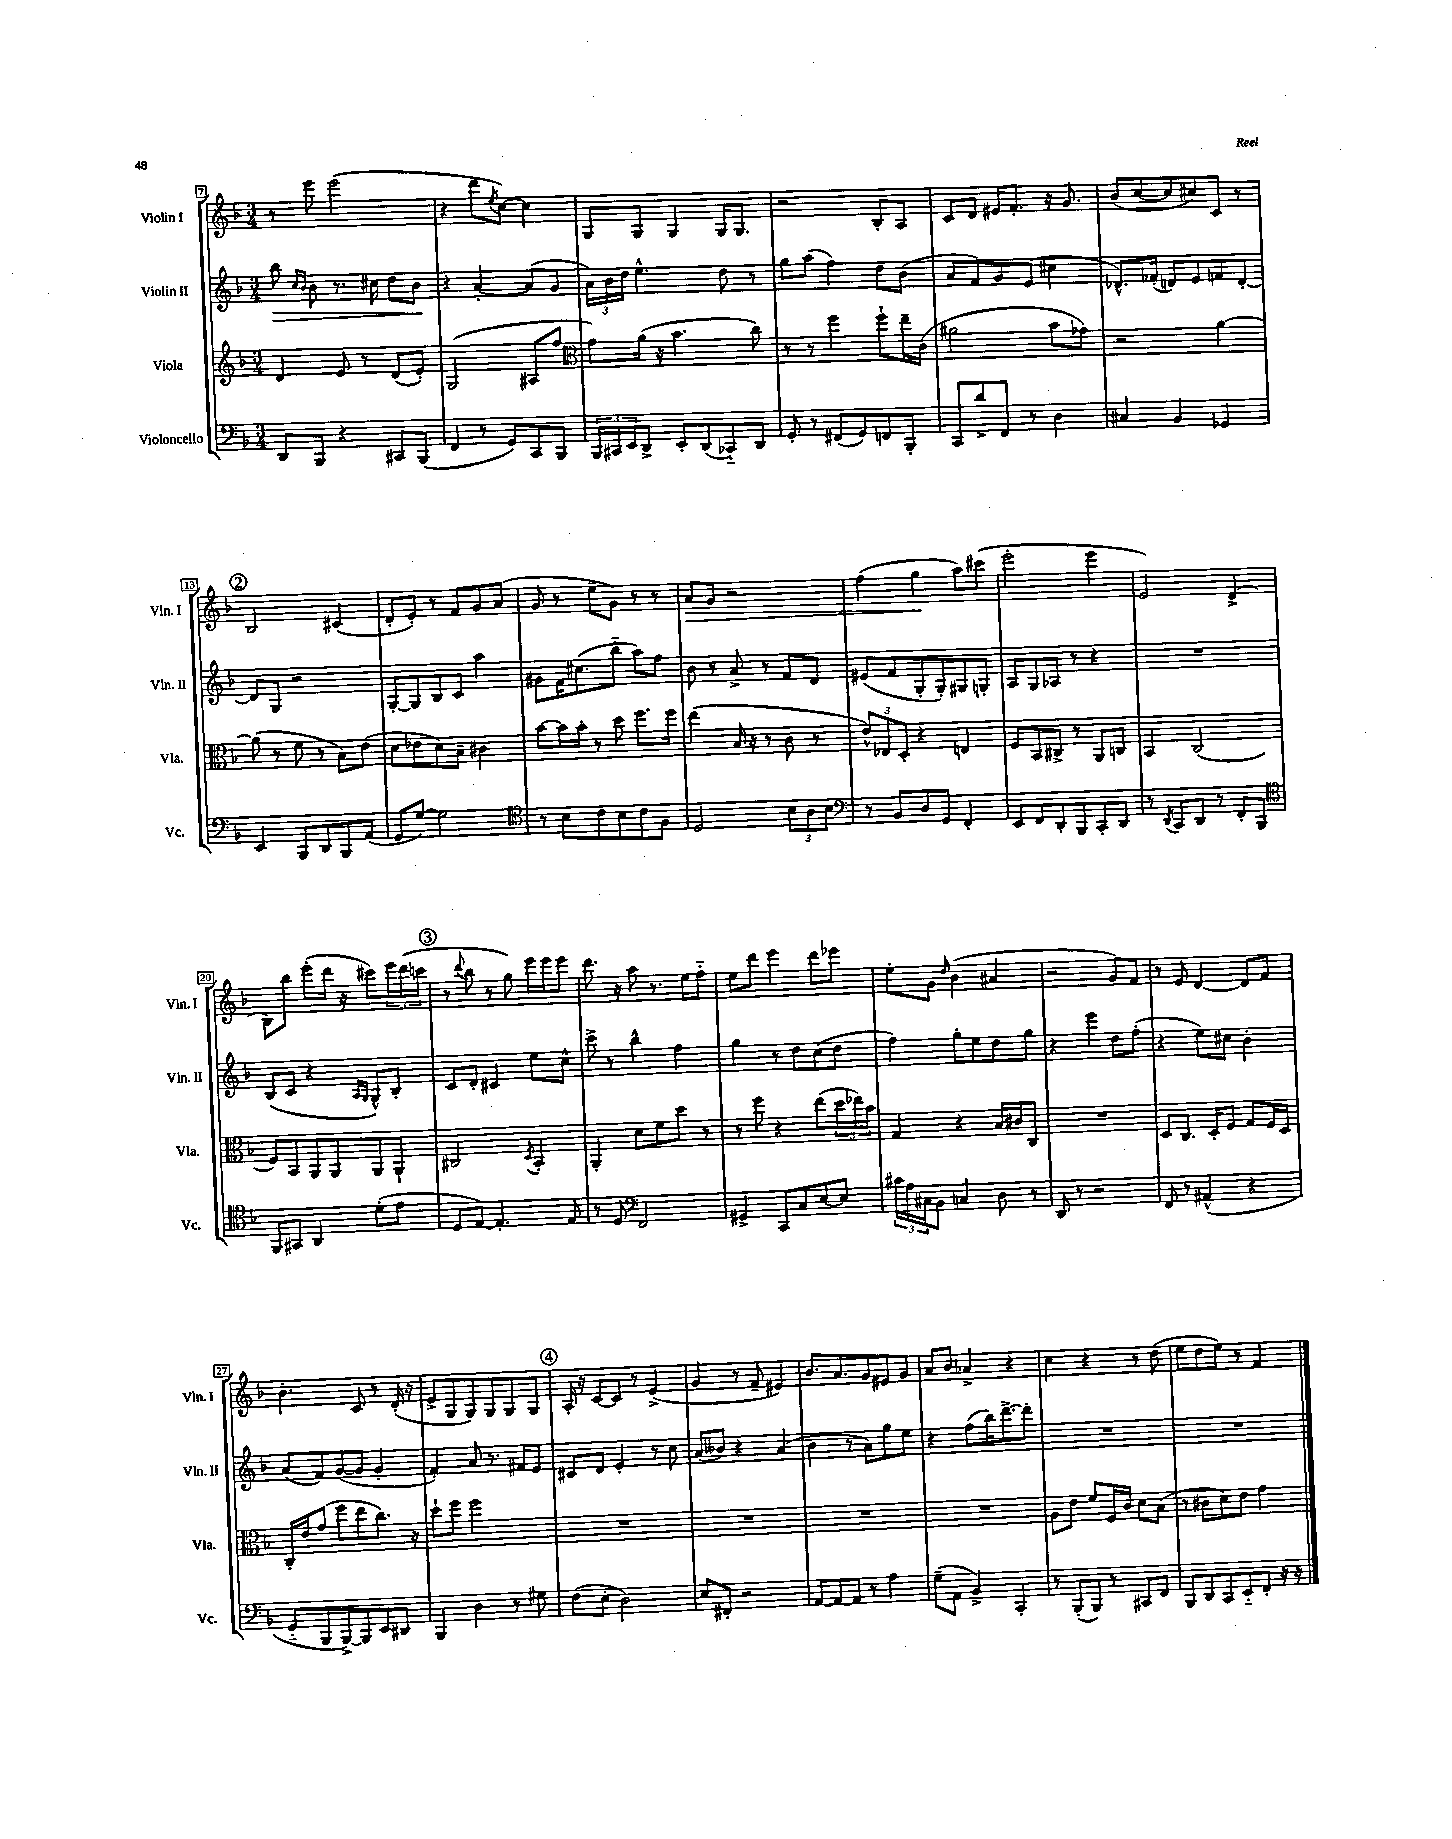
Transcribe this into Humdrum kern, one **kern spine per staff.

**kern	**kern	**kern	**kern
*staff4	*staff3	*staff2	*staff1
*clefF4	*clefG2	*clefG2	*clefG2
*k[b-]	*k[b-]	*k[b-]	*k[b-]
*M3/4	*M3/4	*M3/4	*M3/4
8DD	4d	8bb-	8r
.	.	16qqcc	.
.	.	16qqb-	.
8BBB-	.	8b-	8eee
4r	8e	8.r	(2eee
.	8r	.	.
.	.	16cc#	.
8CC#	(8d	8dd	.
(8BBB-	8e')	8b-	.
=	=	=	=
4FF	(2G	4r	4r
8r	.	[4a'	8ddd
.	.	.	8qee
8GG)	.	.	[8cc)
8CC	8A#	(8a]	4cc]
8BBB-	8ff	8g	.
=	=	=	=
*	*clefC3	*	*
24BBB-	8g)	24a)	8G
24CC#	.	24b-	.
24EE	.	24dd	.
8DD^	(16a	4.ee^^	8G
.	16r	.	.
8EE'	4.b-	.	4G
(8DD	.	.	.
8CC-'~)	.	8dd	16G
.	.	.	8.G
8DD	8cc)	8r	.
=	=	=	=
8GG'	8r	8gg	2r
8r	8r	(8aa	.
(8FF#	4ff	4ff)	.
8GG)	.	.	.
8FF	8ff`	8dd	8B-'
8BBB-'	16ee~	(8b-	8A
.	(16c	.	.
=	=	=	=
8CC	2a#	8a	8c
8d^	.	8f)	8d
8FF	.	8g	16e#
.	.	.	8.f'
8r	.	(8e	.
4D	8b-	4cc#	16r
.	.	.	8.g
.	8g-)	.	.
=	=	=	=
4C#	2r	8.d-^^)	(8b-
.	.	.	[8cc
.	.	(16f-'	.
4BB-	.	8d)	8cc]
.	.	8e	8cc#)
4GG-	[4a	8f	8c
.	.	[8d'	8r
=	=	=	=
4EE	(8a]	8d]	2B-
.	8r	8G	.
8BBB-	8f	2r	.
8DD	8r	.	.
8BBB-	8B-)	.	(4c#
(8AA	(8e	.	.
=	=	=	=
8GG	8d	[8G'	8d'
[8G)	8e-	8G]	8e')
2G]	8d)	8B-	8r
.	8B-~	8c	8f
.	4c#	4aa	8g
.	.	.	(8a
=	=	=	=
*clefC4	*	*	*
8r	[8b-	8g#	8g
8B-	16b-]	16f	8r
.	16b-'	(8.cc#	.
8c	8r	.	8ee~
8B-	8dd	8bb-'~	8g)
8c	8.ff	8aa)	8r
8F	.	8ff	8r
.	16ff	.	.
=	=	=	=
2D	(4ee	8b-	8a
.	.	8r	8g
.	16B-	8a^	2r
.	16r	.	.
.	8r	8r	.
12B-	8c	8f	.
12A	.	.	.
.	8r	8d	.
12B-	.	.	.
=	=	=	=
*clefF4	*	*	*
8r	12e^^)	(8e#	(4ff
.	12E-	.	.
8BB-	.	8f	.
.	12D'	.	.
8D	4r	8G'	4gg
8GG	.	8G')	.
4FF'	4E	8G#	8aa)
.	.	8G'	(8ccc#
=	=	=	=
8EE	8F	8A	2eee'
8FF	8BB-	8G	.
8DD'	8C#^	8A-	.
8BBB-	8r	8r	.
8CC'	8AA	4r	4eee
8DD	8C	.	.
=	=	=	=
8r	4BB-	2.r	2e)
8qDD	.	.	.
8CC	.	.	.
8DD	(2C	.	.
8r	.	.	.
8FF'	.	.	(4d^
8BBB-	.	.	.
=	=	=	=
*clefC4	*	*	*
8FF	8F)	(8B-	8B-)
8GG#	8BB-	8c	8bb-
4AA	8AA	4r	(8eee'
.	8AA	.	16ddd
.	.	.	16r
.	.	16qqA	.
.	.	16qqG	.
(8d'	8AA	8G^^)	8ccc#)
8e	8AA`	8B-'	24eee
.	.	.	(24ddd
.	.	.	24ccc
=	=	=	=
8D	2C#	8c	8r
.	.	.	8qqddd
[8E)	.	8d'	8bb-
4.E']	.	4c#	8r
.	.	.	8gg)
.	8qD	.	.
.	4BB-'	8ee	16eee
.	.	.	16eee
8E	.	8cc^^	8eee
=	=	=	=
8r	4AA'	8ccc^	8.ddd
8D	.	8r	.
.	.	.	16r
*clefF4	*	*	*
2FF	8d	4bb-^^	8aa
.	8f	.	8.r
.	8dd	4ff	.
.	.	.	16ee
.	8r	.	8ff'~
=	=	=	=
4GG#^	8r	4gg	8ee
.	8ff	.	8ddd
8CC	4r	8r	4eee
8C	.	8dd	.
[8E	(8ee	(8cc	8ddd
8E]	24dd	8dd	8eee-
.	24ee-)	.	.
.	24b-	.	.
=	=	=	=
24c#	4G	4ff)	8ee'
24A	.	.	.
24C#	.	.	.
8BB-	.	.	8g
.	.	.	16qqdd
4C	4r	8gg'	(4b-
.	.	8ee	.
8D	16B-	8dd	4a#
.	16c#	.	.
8r	8C	8gg	.
=	=	=	=
8DD	2.r	4r	2r
8r	.	.	.
2r	.	4eee	.
.	.	8dd	8g)
.	.	(8ff'	8f
=	=	=	=
8FF	8D	4r	8r
8r	8.C	.	8e
(4AA#^^	.	8ee)	[4d
.	16D'	.	.
.	8F	8cc#	.
4r	8G	4b-'	8d]
.	16F	.	8f
.	16D	.	.
=	=	=	=
8GG'~	16C'	(8a	4.b-'
.	16e	.	.
8BBB-	(8g	8f)	.
[8BBB-^)	8ff	([8g	.
8BBB-]	8ee	8g]	8c
8EE	8.cc)	4g'	8r
8DD#	.	.	(16d'
.	16r	.	16r
=	=	=	=
4BBB-	8dd`	4f')	8e^
.	8ff	.	8G
4D	2ff	8a	8G)
.	.	8.r	8G
8r	.	.	8G
.	.	16f#	.
8G#	.	8e	8G
=	=	=	=
(8F	2.r	8c#	16A'
.	.	.	16r
8E'	.	8d	[8c
2D)	.	4e'	8c]
.	.	.	8r
.	.	8r	(4e^
.	.	8cc	.
=	=	=	=
8E	2.r	(8a	4g
8FF#'	.	8b--)	.
2r	.	4r	8r
.	.	.	8f~
.	.	(4a	4e#)
=	=	=	=
[8AA	2.r	4b-	8.b-
8AA_	.	.	.
.	.	.	8.a
8AA]	.	8r	.
8r	.	8a)	8g
4A	.	8gg	8e#
.	.	8ee	8g
=	=	=	=
(8G~	2.r	4r	8a
8AA	.	.	8b-
4BB-^)	.	(8ff	4a-^
.	.	16bb-)	.
.	.	[8.ddd^	.
4CC'	.	.	4r
.	.	8ddd']	.
=	=	=	=
8r	8A	2.r	4cc
(8BBB-'	8e	.	.
8BBB-)	8f	.	4r
8r	16F	.	.
.	16c	.	.
8CC#	8d	.	8r
8FF	(8B-	.	(8dd
=	=	=	=
8BBB-	8r	2.r	8ee
8DD	8c#	.	8dd
8CC	8d)	.	8ee)
8EE'~	8e	.	8r
8FF'	4g	.	4f
16r	.	.	.
16r	.	.	.
==	==	==	==
*-	*-	*-	*-
